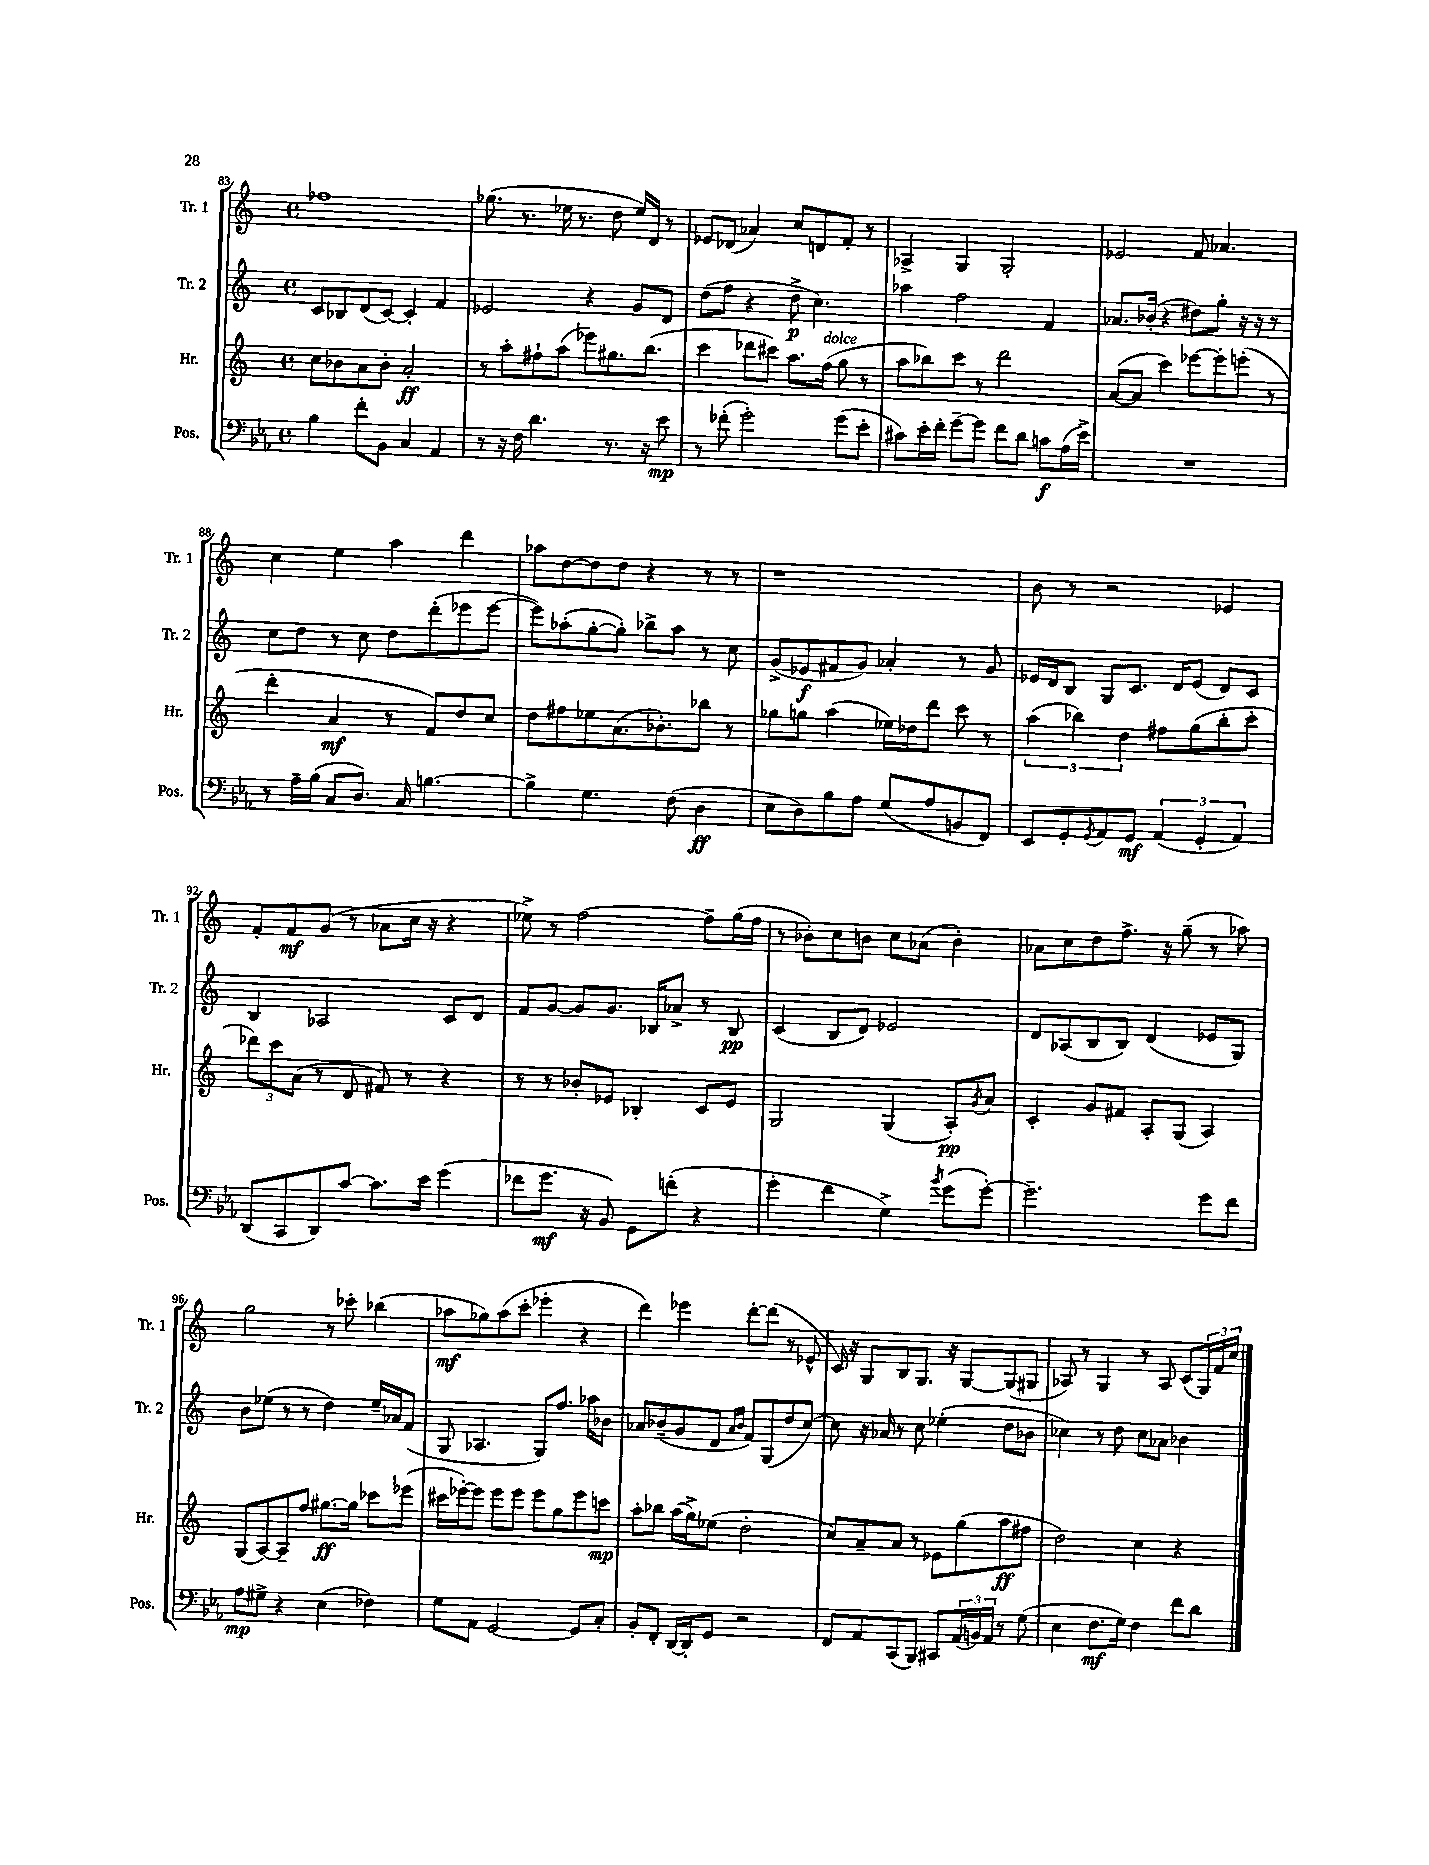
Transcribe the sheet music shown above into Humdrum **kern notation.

**kern	**kern	**kern	**kern
*staff4	*staff3	*staff2	*staff1
*clefF4	*clefG2	*clefG2	*clefG2
*k[b-e-a-]	*k[]	*k[]	*k[]
*M4/4	*M4/4	*M4/4	*M4/4
*met(c)	*met(c)	*met(c)	*met(c)
4B-	8cc	8c	1ff-
.	8b-	8B-	.
8f'	8a	(8d	.
8BB-	8b-'	[8c)	.
4C	2a'	4c']	.
4AA-	.	4f	.
=	=	=	=
8r	8r	2e-	(8.gg-
16r	8aa'	.	.
16F	.	.	8.r
4.d	8ff#`	.	.
.	(8aa	.	16ee-
.	.	.	8.r
.	8eee-)	4r	.
8.r	8.gg#	.	8dd
.	.	8g	16ee-)
16r	(8.bb	.	16d
8e-	.	8d	8r
=	=	=	=
8r	4ccc	(8dd	8e-
(8f-'	.	8ff	(8d-
2g')	8ddd-	4r	4a-)
.	8ccc#)	.	.
.	8.aa	8dd^	8cc
.	.	4.cc)	8d
.	(16ff	.	.
(8g	8gg	.	8f'
8e-'	8r	.	8r
=	=	=	=
8c#)	8aa	4aa-	4A-^
16e-'	8bb-)	.	.
16f'	.	.	.
[8g~	8ccc	2ff	4G
8g]	8r	.	.
8f	2ddd	.	2G'
8d	.	.	.
8c	.	4f	.
(16A-	.	.	.
16e-^)	.	.	.
=	=	=	=
1r	([8a	8.a-	2e-
.	8a]	.	.
.	.	(16b-'	.
.	4ccc)	4r	.
.	[8eee-	8dd#)	8f
.	8eee-']	8gg'	4.a-
.	(8eee'	16r	.
.	.	16r	.
.	8r	8r	.
=	=	=	=
8r	4ddd'	8cc	4cc
16A-~	.	8dd	.
(16B-	.	.	.
8C	4a	8r	4ee
8.D)	.	8cc	.
.	8r	8dd	4aa
16C	.	.	.
[4.B	8f)	(8ddd'	.
.	8dd	8eee-	4ddd
.	8cc	[8eee-	.
=	=	=	=
4B^]	8dd	8eee-])	8aa-
.	8ff#	(8aa-'	[8dd
4.G	8ee-	[8gg'	8dd]
.	(8.a	8gg'])	8dd
.	.	8bb-^	4r
.	8.b-')	.	.
(8F	.	8aa-	.
4D	8bb-	8r	8r
.	8r	8cc	8r
=	=	=	=
8E-	8gg-	(8g^	1r
8D)	8gg	8e-	.
8B-	(4aa	8f#	.
8A-	.	8g)	.
(8G	16ee-)	4a-'	.
.	16dd-	.	.
8A-	8ddd	.	.
8BB	8ccc	8r	.
8FF)	8r	8g	.
=	=	=	=
8EE-	(6aa	16e-	8b
.	.	16d	.
8GG'	.	8B	8r
.	6bb-)	.	.
8qGG	.	.	.
8AA-	.	8G	2r
.	6dd	.	.
8GG	.	8.c	.
(6AA-	8ff#	.	.
.	.	16d	.
.	(8gg	(8e-	.
6GG'	.	.	.
.	8bb-'	8d)	4e-
6AA-)	.	.	.
.	8ccc'	8c	.
=	=	=	=
(8DD	12ddd-)	4B	8f'
.	12ccc	.	.
8CC	.	.	8f
.	(12a	.	.
8DD)	8r	2A-	(8g
[8c	8d	.	8r
8.c]	8f#)	.	8a-
.	8r	.	16cc
16e-	.	.	16r
(4g	4r	8c	4r
.	.	8d	.
=	=	=	=
8f-	8r	8f	8ee-^)
8.g	8r	[8g	8r
.	8b-'	8g]	[2ff
16r	.	.	.
8BB-)	8e-	8.g	.
8GG	4B-'	.	.
.	.	16B-	.
(8f'	.	8a-^	.
4r	8c	8r	8ff~]
.	8e-	8B-	(16gg
.	.	.	16ff
=	=	=	=
4g'	2G	(4c	8r
.	.	.	8b-')
4f	.	8B	8cc
.	.	8d)	8b
4G^)	(4G	2e-	8cc
.	.	.	(8a-
8qb-	.	.	.
(8g	8A')	.	4b')
.	8qg	.	.
[8g')	8a	.	.
=	=	=	=
2.g~]	4c'	8d	8a-
.	.	(8A-	8cc
.	8g	8B	8dd
.	8f#	8B)	8.ff^
.	8A'	(4d	.
.	.	.	16r
.	(8G	.	(8gg~
8g	4A)	8e-	8r
8f	.	8G)	8aa-)
=	=	=	=
8A-	(8G	8b	2gg
8G#^	[8A)	(8ee-	.
4r	8A~]	8r	.
.	8ff	8r	.
(4E-	[8.gg#	4dd)	8r
.	.	.	8ccc-'
.	16gg#]	.	.
4F-)	8ccc-	16ee-~	(4bb-
.	.	16a-	.
.	(8eee-	(8f	.
=	=	=	=
8G	16ccc#	8G	8aa-
.	[16eee-')	.	.
8AA-	8eee-]	4.A-	8gg-)
[2GG	8eee-	.	(8aa-
.	8eee-	.	8ccc'
.	8eee-	8G)	4eee-'
.	8gg	8.ff	.
8GG]	8eee-	.	4r
.	.	16aa-	.
8C'	8ccc	8b-	.
=	=	=	=
8BB-'	8aa'	8a-	4ddd)
8FF'	8bb-	(8b-~	.
[16DD	(16aa	8g	4eee-
16DD']	16gg^)	.	.
8GG	(8ee-	8d	.
.	.	16qqa-	.
.	.	16qqb-	.
2r	2dd'	8f)	[8ddd'
.	.	(8G	(8ddd]
.	.	8dd	8r
.	.	[8cc)	8e-^^
=	=	=	=
8FF	8cc)	8cc]	16c)
.	.	.	16r
8AA-	8a~	16r	8G
.	.	16a-	.
(8CC	8a	8r	8B
8BBB-)	8r	8cc	8.G
8CC#	8e-	(4ee-'	.
.	.	.	16r
(24AA-	(8gg	.	[8G
24BB)	.	.	.
24AA-	.	.	.
8r	8aa	8dd	(8G]
(8G	8ff#	8b-	8G#
=	=	=	=
4E-	2dd)	4cc-)	8A-)
.	.	.	8r
8.F	.	8r	4G
.	.	8dd	.
16G)	.	.	.
4F	4cc	8cc-	8r
.	.	8a-	8A-
8f	4r	4b-	(8c
8d	.	.	24G)
.	.	.	24f
.	.	.	24cc
==	==	==	==
*-	*-	*-	*-
